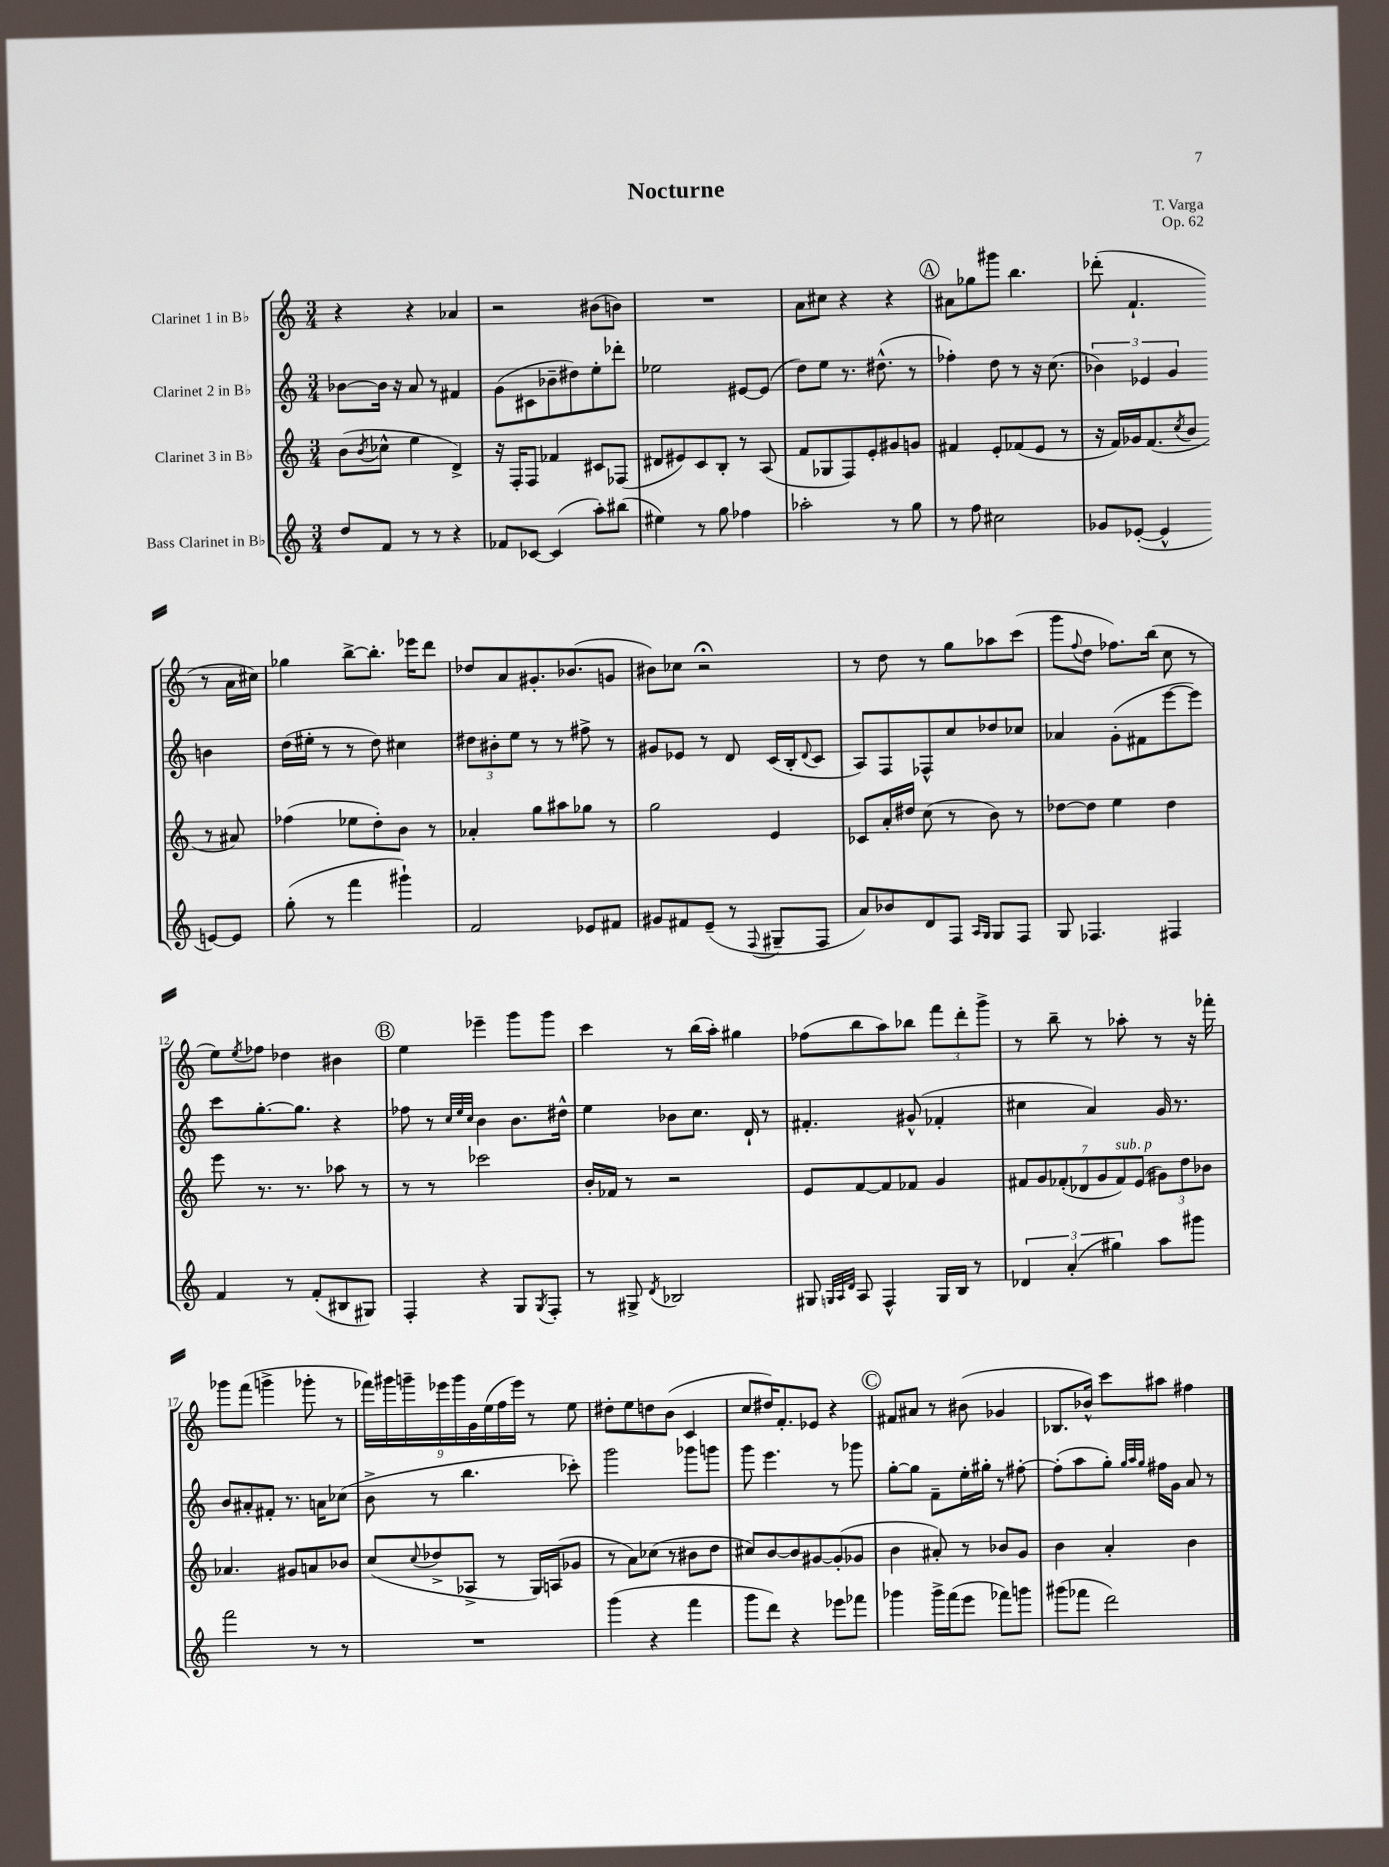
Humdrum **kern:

**kern	**kern	**kern	**kern
*staff4	*staff3	*staff2	*staff1
*clefG2	*clefG2	*clefG2	*clefG2
*k[]	*k[]	*k[]	*k[]
*M3/4	*M3/4	*M3/4	*M3/4
8dd/L	(8b\L	[8b-\L	4r
.	8qb/	.	.
8f/J	8cc-^^\J	16b-\]Jk	.
.	.	16r	.
8r	4ee\	8a/	4r
8r	.	8r	.
4r	4d^/)	4f#/	4a-/
=	=	=	=
8f-/L	16r	(8g\L	2r
.	16F'/LK	.	.
[8c-/J	8F/J	8c#\	.
(4c-/]	4f-/	8b-~\	.
.	.	8dd#\)	.
8aa'\L)	8c#/L	8ee'\	(8b#\L
(8bb#\J	(8F-/J	8ddd-'\J	8b\J)
=	=	=	=
4ee#\)	8d#/L	2ee-\	2.r
.	8e#/)	.	.
8r	8c/	.	.
8gg\	8B'/J	.	.
4ff-\	8r	[8e#/L	.
.	(8A/	(8e#/]J	.
=	=	=	=
2aa-'\	8f/L	8dd\L)	8a\L
.	8G-/	8ee\J	8cc#\J
.	8F/)	8.r	4r
.	8e'/	.	.
.	.	(8.dd#^^\	.
8r	8g#/	.	4r
8gg\	8g/J	8r	.
=	=	=	=
8r	4f#/	4ff-'\)	8a#\L
8ff\	.	.	8gg-\
2cc#\	8e'/L	8dd\	8ggg#\J
.	(8f-/	8r	4.bb\
.	8e/J	16r	.
.	.	(8.cc\	.
.	8r	.	.
=	=	=	=
8g-/L	16r	6b-\)	(8ddd-'\
.	16f/LL)	.	.
([8e-'/J	16g-/J	.	4.f`/
.	.	6e-/	.
.	(8.f/	.	.
4e-^^/]	.	.	.
.	.	6g/	.
.	8qcc/	.	.
.	8b/J	.	.
[8e/L)	8r	4b\	8r
8e/]J	8a#/)	.	16a\LL
.	.	.	16cc#\JJ)
=	=	=	=
(8gg'\	(4ff-\	(16dd\LL	4gg-\
.	.	16ee#'\JJ	.
8r	.	8r	.
4fff\	8ee-\L	8r	[8bb^\L
.	8dd'\)	8dd\)	8.bb'\]J
4ggg#`\)	8b\J	4cc#\	.
.	.	.	16eee-\LK
.	8r	.	8ddd\J
=	=	=	=
2f/	4a-'/	12dd#\L	8dd-/L
.	.	12b#'\	.
.	.	.	8a/
.	.	12ee\J	.
.	8gg\L	8r	8.g#'/
.	8aa#\	8r	.
.	.	.	(8.b-/
8e-/L	8gg-\J	8ff#^\	.
8f#/J	8r	8r	8g/J
=	=	=	=
8g#/L	2gg\	8g#/L	8b#\L)
8f#/	.	8e-/J	8cc-\J
(8e~/J	.	8r	2r;
8r	.	8d/	.
8qqF/	.	.	.
8G#~/L	4e/	(16c/LL	.
.	.	16B'/J	.
.	.	8qqd/	.
8F/J	.	8c/J	.
=	=	=	=
8a/L)	8c-/L	8A/L)	8r
8b-/	16a'/L	8F/	8dd\
.	16dd#/JJ	.	.
8d/	(8cc\	8F-^^/	8r
8F/J	8r	8cc/	8gg\L
16qqA/LL	.	.	.
16qqG/JJ	.	.	.
8G/L	8b\)	8dd-/	8aa-\
8F/J	8r	8cc-/J	(8ccc\J
=	=	=	=
8G/	[8dd-\L	4a-/	8ggg\L
.	.	.	8qqff/
4.F-/	8dd-\]J	.	8dd\J
.	4ee\	(8g'\L	8.ff-\L)
.	.	8f#\	.
.	.	.	(16bb\Jk
4F#/	4dd-\	[8eee\	8cc\
.	.	8eee\]J)	8r
=	=	=	=
4f/	8eee\	8ccc\L	8ee\L)
.	.	.	8qee/
.	8.r	[8.gg'\	8ff-\J
8r	.	.	4dd-\
.	8.r	8.gg\]J	.
(8f'/L	.	.	.
8B#/	8aa-\	4r	4b#\
8G#/J)	8r	.	.
=	=	=	=
4F'/	8r	8ff-\	4ee\
.	8r	8r	.
.	.	32qqcc/LLL	.
.	.	32qqee/	.
.	.	32qqcc/JJJ	.
4r	2ccc-\	4b\	4eee-~\
8G/L	.	8.b\L	8ggg\L
8qG/	.	.	.
8F'/J	.	.	8ggg\J
.	.	16dd#^^\Jk	.
=	=	=	=
8r	16b'/LL	4ee\	4ccc\
.	16f-/JJ	.	.
8G#^/	8r	.	.
8qd/	.	.	.
2B-/	2r	8b-\L	8r
.	.	8.cc\J	(16bb\LL
.	.	.	16aa'\JJ)
.	.	.	4gg#\
.	.	16d`/	.
.	.	8r	.
=	=	=	=
8G#/	8e/L	4.f#'/	(8ff-\L
32qqG/LLL	.	.	.
32qqA/	.	.	.
32qqd/JJJ	.	.	.
8A/	[8f/	.	8bb\
4F^^/	8f/]	.	8aa\)
.	8f-/J	(8g#^^/	8bb-\J
16G/LL	4g/	4f-'/	12fff\L
16B/JJ	.	.	.
.	.	.	12ddd'\
8r	.	.	.
.	.	.	12ggg^\J
=	=	=	=
6d-/	14f#/L	4cc#\	8r
.	14g/	.	.
.	.	.	8bb~\
.	(14f-'/	.	.
(6a'/	.	.	.
.	14d-/	.	.
.	.	4a/)	8r
.	14g/	.	.
6gg#\)	.	.	.
.	14f-/)	.	.
.	.	.	8aa-'\
.	(14e/J	.	.
8aa\L	12g#\L)	16g/	8r
.	.	8.r	.
.	12dd\	.	.
8ggg#\J	.	.	16r
.	12b-\J	.	.
.	.	.	16fff-'\
=	=	=	=
2fff\	4.a-/	8b/L	8ggg-\L
.	.	8a#'/	(8fff\J
.	.	8f#'/J	4ggg^\
.	8g#/L	8.r	.
8r	8a/	.	8ggg-'\
.	.	16a\LK	.
8r	8b-/J	(8cc-\J	8r
=	=	=	=
2.r	(8cc/L	8b^\	18fff-\LL)
.	.	.	18ggg#\
.	.	.	18ggg~\
.	8qqcc/	.	.
.	8dd-^/	8r	.
.	.	.	18eee-\
.	.	.	18ggg\
.	8A-^/J	4.bb\	.
.	.	.	18g\
.	.	.	(18ee\
.	8r	.	.
.	.	.	18ff\
.	.	.	18eee-\JJ)
.	16G/LL)	.	8r
.	(16A/J	.	.
.	8g-/J	8ccc-'\)	8ee\
=	=	=	=
(4ggg\	8r	2ggg\	8dd#'\L
.	8a\L)	.	8ee\
4r	(8cc-\J	.	8dd\
.	8r	.	(8b\J
4fff\	8b#\L	8ggg-\L	4c/
.	8dd\J	8ggg\J	.
=	=	=	=
8ggg\L	8cc#/L)	8ggg\	8cc/L
8ddd\J)	[8b/	4.eee\	16dd#/K)
.	.	.	8.f'/
4r	8b/]	.	.
.	[8g#/	.	8e-/J
8eee-\L	(8g#'/]	8r	4r
8fff-\J	8g-/J	8ggg-\	.
=	=	=	=
4ggg-\	4b\	[8gg'\L	8f#/L
.	.	8gg\]J	8a#/J
16ggg-^\LL	8a#'/)	8f~\L	8r
(16fff\J	.	.	.
8eee\J	8r	16ee'\L	(8b#\
.	.	16gg#'\JJ	.
8fff-\L)	8b-/L	8r	4g-/
8ggg\J	8g/J	[8ff#'\	.
=	=	=	=
(8ggg#\L	4b\	(8ff#'\]L	8.B-/L
8fff-\J	.	8aa\	.
.	.	.	16b-^^/Jk)
2ddd\)	4a'/	8gg'\J)	8ccc\L
.	.	32qqgg/LLL	.
.	.	32qqaa/	.
.	.	32qqgg/JJJ	.
.	.	16ff#\LL	8aa#\J
.	.	16g\JJ	.
.	4b\	8a/	4ff#\
.	.	8r	.
==	==	==	==
*-	*-	*-	*-
